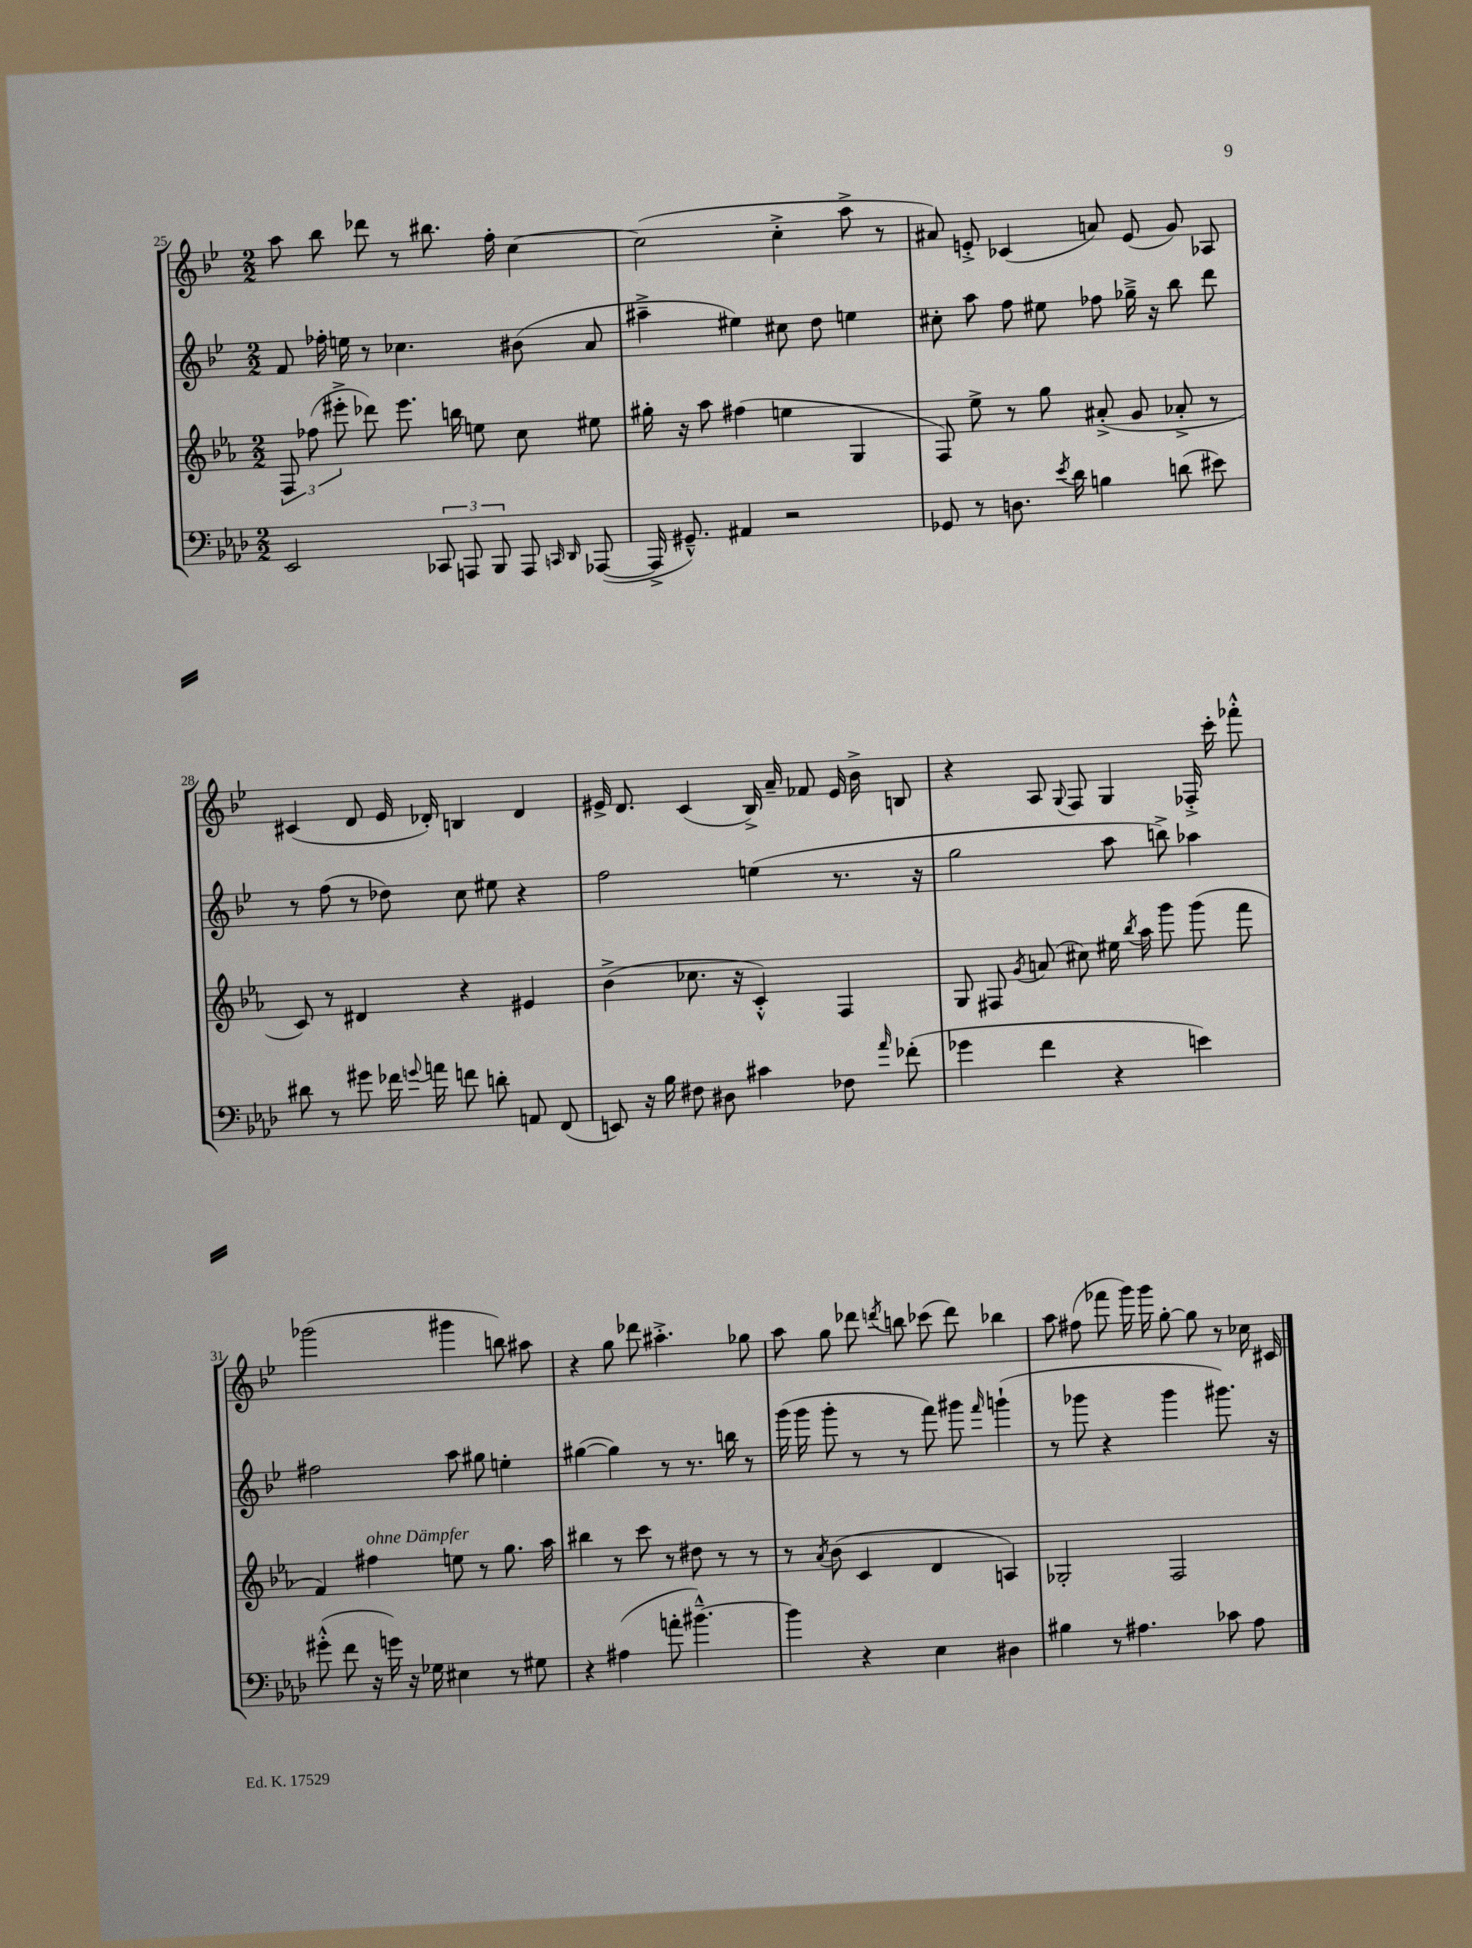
<<
\new StaffGroup <<
\new Staff = "s0" {
    \clef treble \key bes \major \numericTimeSignature \time 2/2
    \autoBeamOff a''8 bes''8 des'''8 r8 bis''8. f''16-. c''4~ |
    c''2( c''4-.-> a''8-> r8 |
    ais'8) e'8-.-> ces'4( a'8) e'8( g'8) aes8 |
    cis'4( d'8 ees'16 des'16-.) b4 des'4 |
    eis'16-> d'8. c'4( bes16->) a'16-- fes'8 eis'16 bes'16-> b8 |
    r4 a8 \appoggiatura { g8 } f8 g4 fes16-.-> c'''16-. fes'''8-.-^ |
    ges'''2( gis'''4 b''8) ais''8 |
    r4 g''8 des'''8 ais''4.-.-> ges''8 |
    a''8 g''8 des'''8 \acciaccatura { d'''8 } b''8 ces'''8( d'''8) bes''4 |
    a''8 fis''8( fes'''8 g'''16) g'''16 g''8~-. g''8 r8 ces''16 cis'16 \bar "|." |
}
\new Staff = "s1" {
    \clef treble \key bes \major \numericTimeSignature \time 2/2
    \autoBeamOff f'8 fes''16-. e''16 r8 ces''4. bis'8( a'8 |
    ais''4---> eis''4) cis''8 d''8 e''4 |
    cis''8-. a''8 f''8 eis''8 fes''8 ges''16---> r16 bes''8 d'''8 |
    r8 f''8( r8 des''8) c''8 eis''8 r4 |
    f''2 e''4( r8. r16 |
    g''2 a''8 b''8->) aes''4 |
    fis''2 a''8 gis''8 e''4-. |
    gis''4~( gis''4) r8 r8. b''16 r8 |
    g'''16( g'''16 g'''8-. r8 r8 f'''8) gis'''8 \grace { f'''16 } g'''4-!( |
    r8 ges'''8 r4 ges'''4 gis'''8.) r16 \bar "|." |
}
\new Staff = "s2" {
    \clef treble \key ees \major \numericTimeSignature \time 2/2
    \autoBeamOff \tuplet 3/2 { f8 fes''8( eis'''8-.-> } des'''8) eis'''8. b''16 e''8 c''8 eis''8 |
    gis''16-. r16 aes''8 fis''4( e''4 g4 |
    f8) ees''8-> r8 g''8 ais'8-.->( g'8 aes'8-.-> r8 |
    c'8) r8 dis'4 r4 eis'4 |
    bes'4->( ces''8. r16 c'4-.-^) f4 |
    g8 fis8 \acciaccatura { g'8 } a'8( cis''8) eis''16 \acciaccatura { bes''8 } aes''16 g'''8 g'''8( f'''8 |
    f'4) fis''4^\markup { \italic "ohne Dämpfer" } e''8 r8 g''8. aes''16 |
    bis''4 r8 c'''8 r8 dis''8 r8 r8 |
    r8 \acciaccatura { aes'8 } bes'8( c'4 d'4 a4) |
    ges2-. f2 \bar "|." |
}
\new Staff = "s3" {
    \clef bass \key aes \major \numericTimeSignature \time 2/2
    \autoBeamOff ees,2 \tuplet 3/2 { ces,8 a,,8 bes,,8 } a,,8 \grace { c,16 des,16 } aes,,8~( |
    aes,,16-> gis,8.---^) ais,4 r2 |
    ges,8 r8 d8. \acciaccatura { ees'8 } des'16 b4 d'8( eis'8) |
    dis'8 r8 gis'8 fes'16 \appoggiatura { g'8 } a'16 f'8 d'8-. a,8 f,8( |
    e,8) r16 bes16 fis8 dis8 cis'4 fes8 \grace { aes'16 } fes'8-.( |
    ges'4 f'4 r4 e'4) |
    gis'8-.-^( f'8 r16 g'16) r16 ges16 eis4 r8 gis8 |
    r4 ais4( a'8-. bis'4.~---^) |
    bis'4 r4 ees4 dis4 |
    bis4 r8 ais4. ces'8 ais8 \bar "|." |
}
>>
>>
\layout { \context { \Score currentBarNumber = #25 } }
